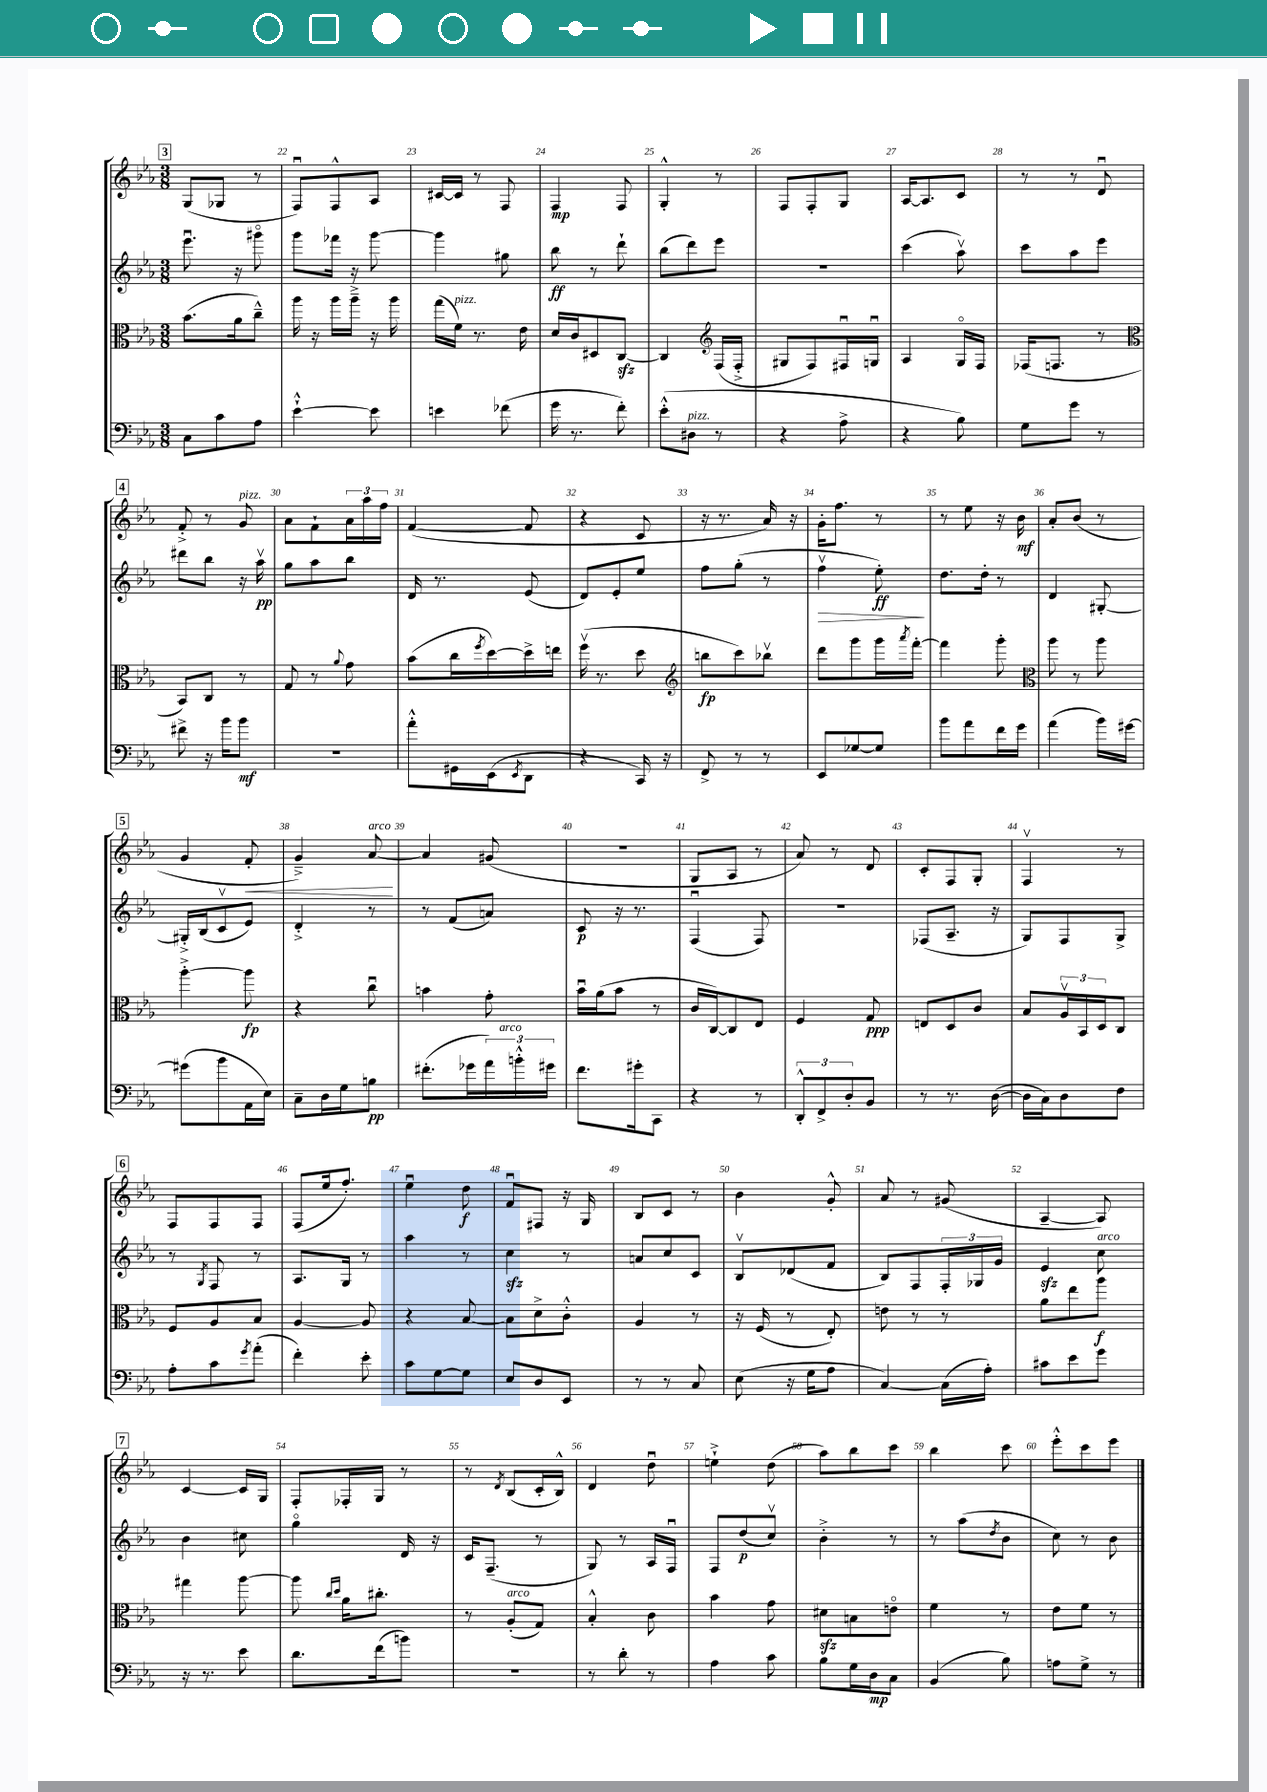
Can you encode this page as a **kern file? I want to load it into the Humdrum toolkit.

**kern	**kern	**kern	**kern
*staff4	*staff3	*staff2	*staff1
*clefF4	*clefC3	*clefG2	*clefG2
*k[b-e-a-]	*k[b-e-a-]	*k[b-e-a-]	*k[b-e-a-]
*M3/8	*M3/8	*M3/8	*M3/8
8C	(8.b-	8.eee-u	(8G
8c	.	.	8G-
.	16a-	16r	.
8A-	8cc~^^)	8ggg#o	8r
=	=	=	=
[4e-`^^	16aa-	8ggg	8Fu)
.	16r	.	.
.	16aa-	16fff-	8F^^
.	16aa-~^	16r	.
8e-]	16r	[8ggg	8A-
.	16aa-	.	.
=	=	=	=
4e	(16gg	4ggg]	[16c#
.	16f)	.	16c#]
.	8.r	.	8r
(8f-	.	8gg#	8F
.	16e-	.	.
=	=	=	=
16g	16d	8bb-	4F
8.r	16c	.	.
.	8D#	8r	.
8f')	[8C	8ddd`	8F
=	=	=	=
(8e-'^^	4C]	(8bb-	4G'^^
8D#	.	8ddd)	.
*	*clefG2	*	*
8r	(16F	8eee-	8r
.	16F'^	.	.
=	=	=	=
4r	8G#	4.r	8F
.	8F)	.	8F'
8A-^	16F#u	.	8G
.	16Gu	.	.
=	=	=	=
4r	4A-	(4ccc	[16A-
.	.	.	8.A-]
8B-)	16Go	8aa-v)	8c
.	16F	.	.
=	=	=	=
8G	(16F-	8ccc	8r
.	8.F	.	.
8g	.	8aa-	8r
8r	8r	8eee-	8du
=	=	=	=
*	*clefC3	*	*
8f#^	8BB-)	8ddd#	8f'^
16r	8C	8bb-	8r
16b-	.	.	.
8b-	8r	16r	8g
.	.	16aa-v	.
=	=	=	=
4.r	8G	8gg	8a-
.	8r	8aa-	8f`
.	8qqa-	.	.
.	8g	8bb-	24a-
.	.	.	24aa-
.	.	.	24ff
=	=	=	=
8a-'^^	(8b-	16d	([4f
.	.	8.r	.
16GG#	16cc	.	.
.	8qff	.	.
(16EE-	[16dd)	.	.
8qEE-	.	.	.
8DD	16dd^]	(8e-	8f]
.	16ee	.	.
=	=	=	=
4r	(16ffv	8d)	4r
.	8.r	.	.
.	.	8e-'	.
16CC)	8dd	8ee-	8c
16r	.	.	.
=	=	=	=
*	*clefG2	*	*
8FF^	8bb	8ff	16r
.	.	.	8.r
8r	8ccc)	(8gg'	.
8r	8bb-v	8r	16a-)
.	.	.	16r
=	=	=	=
8EE-	8ddd	4ffv	16g'
.	.	.	8.ff
[8G-	8ggg	.	.
8G-]	16ggg	8ee-')	8r
.	8qaaa-	.	.
.	[16fff'	.	.
=	=	=	=
8b-	4fff]	8.dd	8r
8a-	.	.	8ee-
.	.	16dd'	.
16f	8ggg'	8r	16r
16g	.	.	16b-
=	=	=	=
*	*clefC3	*	*
(4a-	8aa-	4d	8a-'
.	8r	.	(8b-
16b-)	8aa-	[8G#'	8r
[16g#	.	.	.
=	=	=	=
(8g#]	[4aa-'^	16G#'^]	4g
.	.	(16B-	.
8b-	.	8cv	.
16AA-	8aa-]	8e-)	8f'
16E-)	.	.	.
=	=	=	=
8C~	4r	4d'^	4g~^)
16D	.	.	.
16G	.	.	.
8B	8ccu	8r	[8a-
=	=	=	=
(8.f#'	4b	8r	4a-]
.	.	(8f	.
16g-	.	.	.
24a-)	8g'	8a)	(8g#
24b'^^	.	.	.
24g#	.	.	.
=	=	=	=
8.f	16b-u	8c	4.r
.	(16a-	.	.
.	8b-	16r	.
16g#'	.	8.r	.
8CC	8r	.	.
=	=	=	=
4r	16c	(4Fu	8G
.	[16C)	.	.
.	8C]	.	8A-
8r	8E-	8F)	8r
=	=	=	=
12DD'^^	4F	4.r	8a-)
12FF^	.	.	.
.	.	.	8r
12D'	.	.	.
8BB-	8G	.	8d
=	=	=	=
8r	8E	(8F-	8c'
8.r	8D	8.A-~	8F
.	8c	.	8G'
([16D	.	16r	.
=	=	=	=
16D]	8B-	8G)	4Fv
16C)	.	.	.
8D	24A-v	8F	.
.	24BB-	.	.
.	24D	.	.
8F	8C	8G^	8r
=	=	=	=
8A-'	8F	8r	8F
.	.	8qG	.
8c	8A-	8F	8F
8qg	.	.	.
(8a-'	8B-	8r	8F
=	=	=	=
4f')	[4A-	8.A-	(8F
.	.	.	16ee-
.	.	16G	8.ff')
8e-'	8A-]	8r	.
=	=	=	=
8c	4r	4aa-	4ee-u
[8G	.	.	.
8G]	[8B-	8r	8dd
=	=	=	=
8E-	8B-]	4cc	8fu
8D	8d^	.	8F#
8EE-	8c'^^	8r	16r
.	.	.	16G
=	=	=	=
8r	4A-	8a	8B-
8r	.	8cc	8c
8C	8r	8c	8r
=	=	=	=
(8E-	16r	8B-v	4b-
.	(16F	.	.
16r	8r	(8d-	.
16G	.	.	.
8A-	8E-')	8f	8g'^^
=	=	=	=
[4C)	8e	8B-)	8a-
.	8r	8F	8r
(16C]	8r	24F'	(8g#
.	.	24G-	.
16A-')	.	.	.
.	.	24g	.
=	=	=	=
8c#	8a-	4e-	[4A-~
8e-	8ee-	.	.
8g	8aa-	8cc	8A-])
=	=	=	=
16r	4gg#	4b-	[4c
8.r	.	.	.
8e-	[8aa-	8cc#	16c]
.	.	.	16G
=	=	=	=
8.d	8aa-]	4ggo	8F'
.	16qqcc	.	.
.	16qqdd	.	.
.	16a-	.	16F-'
(16f	8.cc#'	.	16G
8b)	.	16d	8r
.	.	16r	.
=	=	=	=
4.r	8r	16c	8r
.	.	(8.F~	.
.	.	.	8qd
.	(8A-'	.	(8B-
.	8G)	8r	16c'
.	.	.	16B-^^)
=	=	=	=
8r	4B-'^^	8G)	4d
8d'	.	8r	.
8r	8c	16A-	8ddu
.	.	16Fu	.
=	=	=	=
4A-	4b-	8F	4ee`^
.	.	(8dd	.
8c	8g	8ccv)	(8dd
=	=	=	=
8B-	8d#	4b-'^	8aa-)
16G	8B	.	8bb-
16D	.	.	.
8C	8eo	8r	8ccc
=	=	=	=
(4BB-	4f	8r	4bb-
.	.	(8aa-	.
.	.	8qdd	.
8B-)	8r	8b-	8ccc
=	=	=	=
8A	8e-	8cc)	8eee-'^^
8G^	8f	8r	8ccc
8r	8r	8b-	8eee-
==	==	==	==
*-	*-	*-	*-
